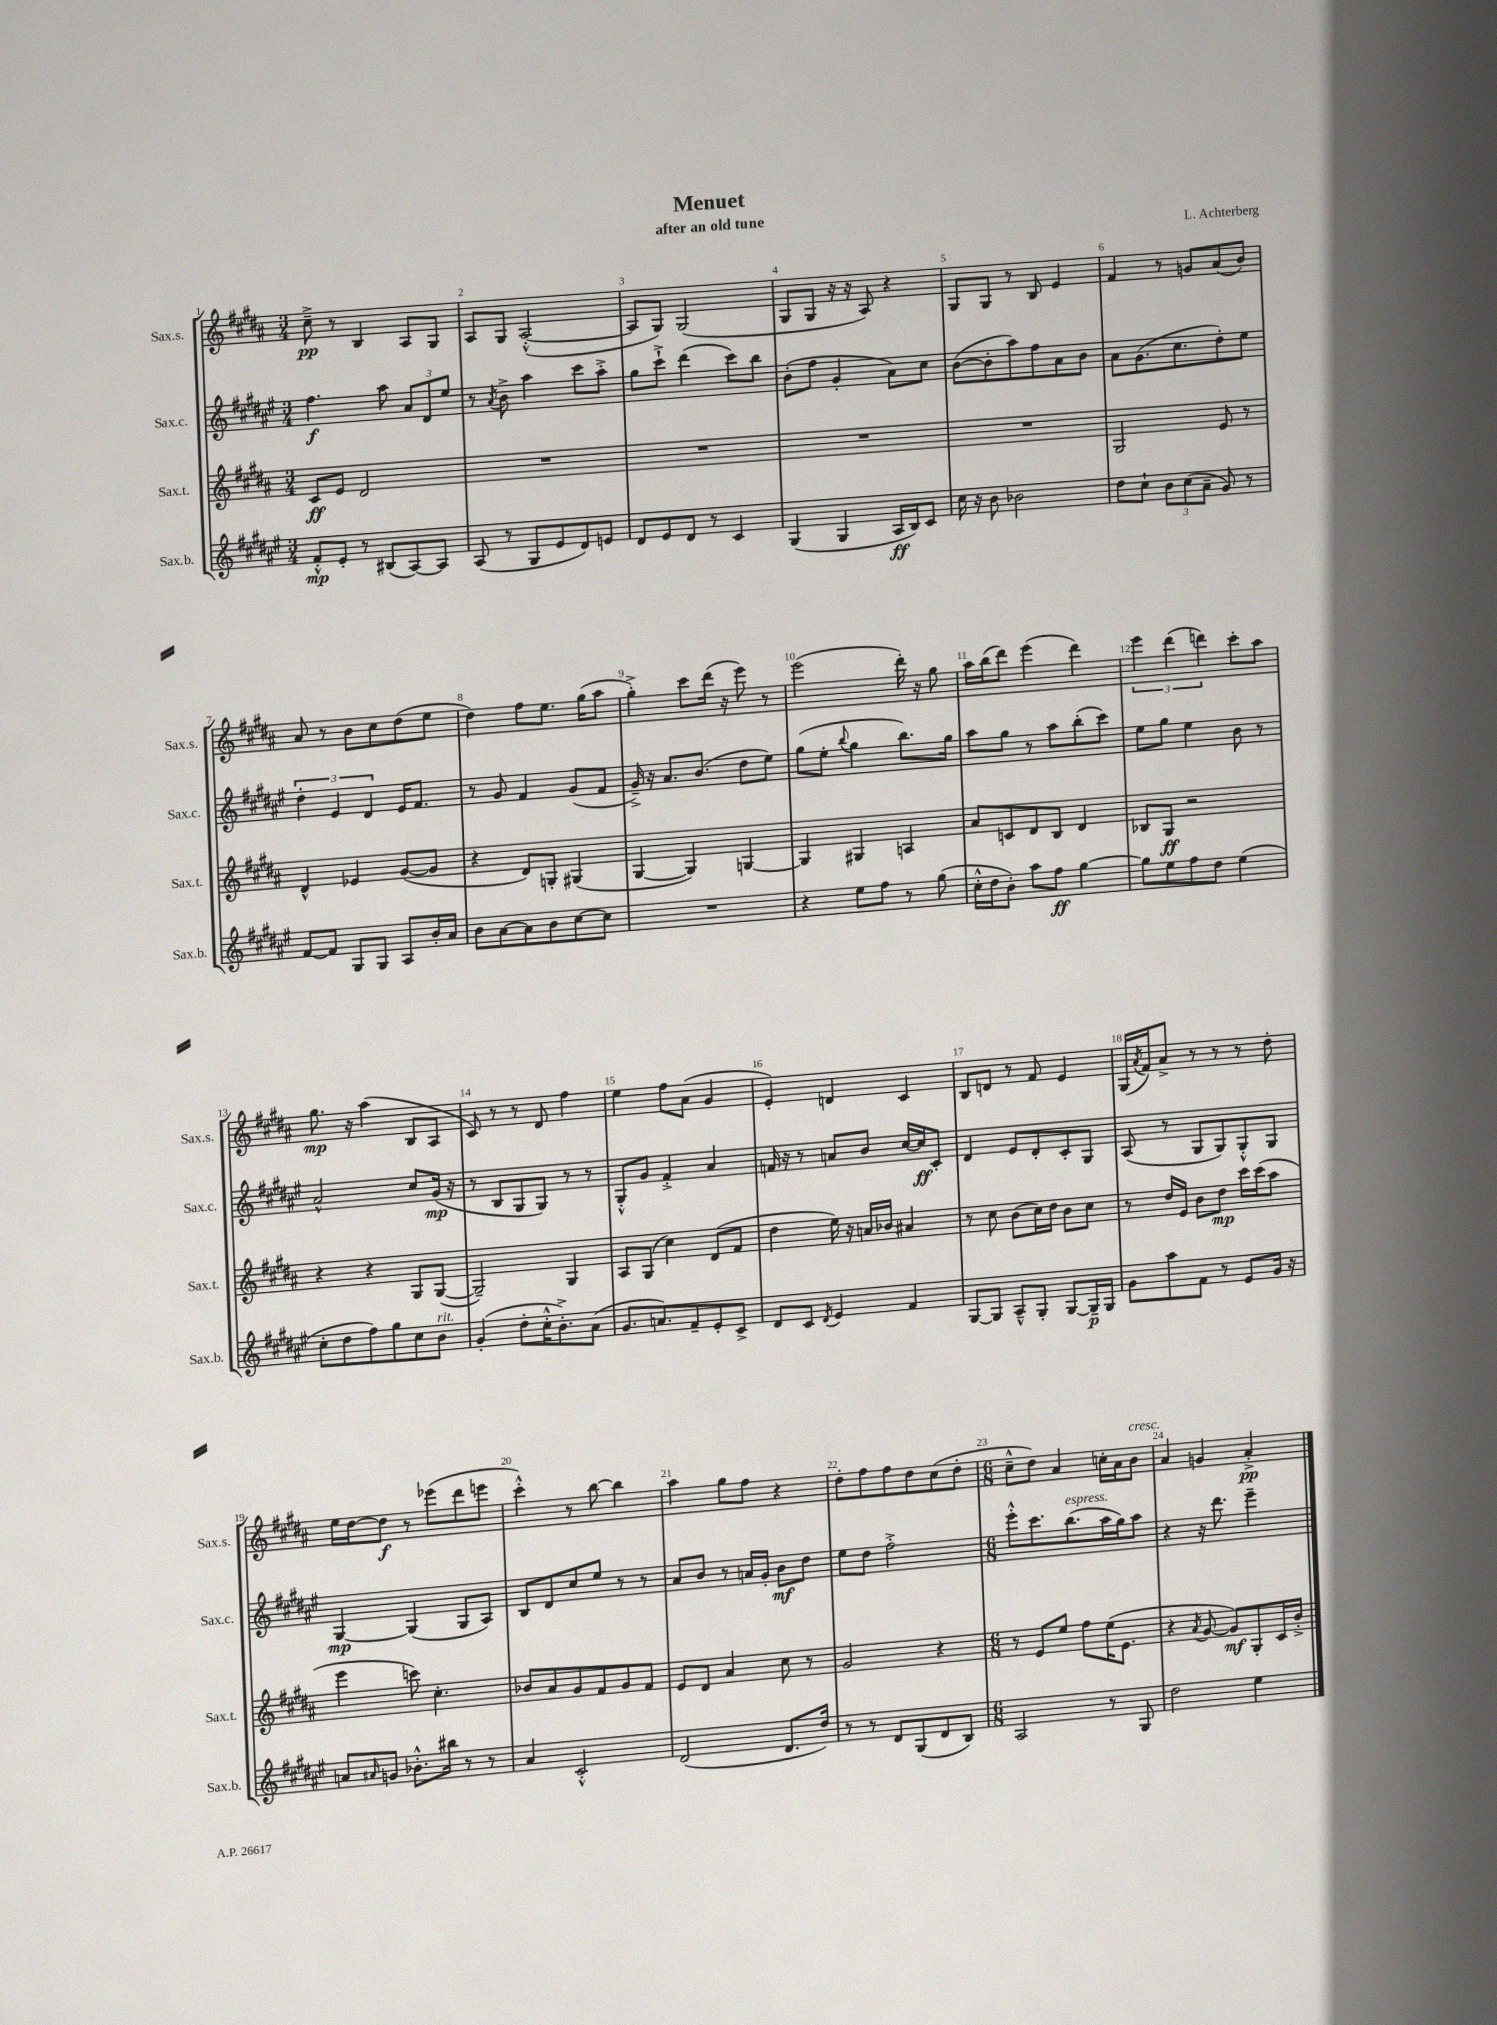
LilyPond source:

\header { title = "Menuet" composer = "L. Achterberg" subtitle = "after an old tune" }
<<
\new StaffGroup <<
\new Staff = "s0" \with { instrumentName = "Sax.s." shortInstrumentName = "Sax.s." } {
    \clef treble \key b \major \numericTimeSignature \time 3/4
    cis''8--->\pp r8 b4 ais8 gis8 |
    ais8 gis8 ais2~-.-^( |
    ais8 gis8) gis2( |
    gis8 gis8 r16 r16 ais8) r4 |
    gis8 gis8 r8 b8 e'4 |
    fis'4 r8 g'8 ais'8( b'8) |
    ais'8 r8 b'8 cis''8 dis''8( e''8 |
    dis''4) fis''8 e''8. gis''16( ais''8 |
    gis''4-.->) cis'''8 dis'''16( r16 e'''8) r8 |
    e'''2( dis'''16-.) r16 gis''8 |
    ais''16 b''16( dis'''8) e'''4( dis'''4) |
    \tuplet 3/2 { e'''4 dis'''4( d'''4) } cis'''8-. ais''8 |
    gis''8.\mp r16 ais''4( b8 ais8 |
    cis'8) r8 r8 dis'8 fis''4 |
    e''4 fis''8 ais'8( gis'4 |
    e'4-.) d'4 cis'4 |
    b8 d'8 r8 fis'8 e'4 |
    gis16( \acciaccatura { ais'8 } fis'16) ais'8-> r8 r8 r8 dis''8-. |
    e''16 dis''16~ dis''8\f r8 ees'''8( dis'''8 e'''8 |
    cis'''4-.-^) r8 b''8~ b''4 |
    ais''4 gis''8 fis''8 r4 |
    dis''8-. fis''8 fis''8 dis''8 cis''8( dis''8-. |
    \numericTimeSignature \time 6/8 cis''8---^ dis''8) ais'4 c''16-. ais'16 b'8^\markup { \italic "cresc." } |
    ais'4 g'4 ais'4-.->\pp \bar "|." |
}
\new Staff = "s1" \with { instrumentName = "Sax.c." shortInstrumentName = "Sax.c." } {
    \clef treble \key fis \major \numericTimeSignature \time 3/4
    fis''4.\f ais''8 \tuplet 3/2 { ais'8 dis'8 eis''8 } |
    r8 \acciaccatura { ais'8 } b'8-> ais''4 cis'''8 ais''8-.-> |
    gis''8 cis'''8-!-> dis'''4( cis'''8) b''8 |
    b'8-.( fis''8 gis'4-. ais'8) cis''8 |
    b'8~( b'8-. ais''8) fis''8 ais'8 b'8 |
    ais'8 gis'8.( cis''8. dis''8-.) eis''8 |
    \tuplet 3/2 { dis''4-. eis'4 dis'4 } eis'16 fis'8. |
    r8 gis'8 fis'4 gis'8( fis'8 |
    gis'16--->) r16 ais'8. b'8.( dis''8 eis''8) |
    gis''8( eis''8-. \appoggiatura { b''8 } gis''4 b''8.) gis''16 |
    ais''8 gis''8 r8 ais''8 b''8-.( cis'''8) |
    eis''8 gis''8 eis''4 b'8 r8 |
    ais'2-^ cis''8 gis'16\mp( r16 |
    r8 b8 gis8 gis8) r8 r8 |
    gis8-.-^ gis'8 fis'4-.-> ais'4 |
    f'16 r16 r8 a'8 b'8 cis''16~ cis''16\ff cis'8-. |
    dis'4 eis'8 dis'8-. cis'8-. gis8 |
    ais8( r8 gis8 gis8) gis8-.-^ gis8 |
    gis4~\mp gis4( gis8 ais8) |
    b8 dis'8 cis''8 eis''8 r8 r8 |
    ais'8 b'8 r8 a'16 gis'16-. b'8\mf dis''8 |
    eis''8 dis''8 fis''2-.-> |
    \numericTimeSignature \time 6/8 eis'''8-.-^ cis'''8. b''8.^\markup { \italic "espress." }( ais''16 gis''16) ais''8 |
    r4 r16 dis'''8. eis'''4-- \bar "|." |
}
\new Staff = "s2" \with { instrumentName = "Sax.t." shortInstrumentName = "Sax.t." } {
    \clef treble \key b \major \numericTimeSignature \time 3/4
    cis'8\ff e'8 dis'2 |
    R2. |
    R2. |
    R2. |
    R2. |
    gis2 e'8 r8 |
    dis'4-^ ees'4 gis'8~( gis'8 |
    r4 dis'8) g8-. gis4( |
    gis4~ gis4) g4~ |
    g4 gis4 a4 |
    ais'8 c'8 dis'8 b8 dis'4 |
    bes8 gis8\ff r2 |
    r4 r4 gis8 gis8~( |
    gis2--) gis4 |
    ais8 gis8( cis''4) dis'8( fis'8 |
    dis''4 e''16) r16 a'16 bes'16 ais'4 |
    r8 cis''8 b'8( cis''16) dis''16 b'8 cis''8 |
    r8 dis''16 e'16 b'8 dis''8\mp cis'''16 cis'''16( ais''8 |
    e'''4 c'''8) cis''4.-. |
    bes'8 ais'8 gis'8 fis'8 gis'8 fis'8 |
    e'8 dis'8 ais'4 cis''8 r8 |
    gis'2 r4 |
    \numericTimeSignature \time 6/8 r8 e'8 e''8 fis''8 e''16( e'8. |
    r4 \acciaccatura { ais'8 } gis'8~ gis'8\mf) gis8-. cis'16 b'16-.-> \bar "|." |
}
\new Staff = "s3" \with { instrumentName = "Sax.b." shortInstrumentName = "Sax.b." } {
    \clef treble \key fis \major \numericTimeSignature \time 3/4
    fis'8-.-^\mp eis'8-. r8 bis8( ais8~) ais8 |
    ais8( r8 gis8 eis'8 dis'8) e'8 |
    dis'8 eis'8 dis'8 r8 cis'4 |
    gis4( gis4 ais16\ff b16) cis'8 |
    cis''16 r16 b'8 bes'2 |
    dis''8 cis''8-! \tuplet 3/2 { b'8 cis''8( ais'8-- } gis'8) r8 |
    fis'8~ fis'8 gis8 gis8 ais8 b'16-. ais'16 |
    b'8 ais'8~ ais'8 b'8 cis''8~ cis''8 |
    R2. |
    r4 eis''8 fis''8 r8 gis''8( |
    cis''16-.-^ dis''16 b'8-.) ais''8 fis''8\ff gis''4~ |
    gis''8 eis''8 fis''8 dis''8 eis''4( |
    cis''8-. dis''8 fis''8) gis''8 cis''8 b'8^\markup { \italic "rit." } |
    gis'4-.( dis''8-. cis''16-.-^ b'8.-.->) ais'8( |
    gis'8. a'8.) fis'8-- eis'8-. cis'8-> |
    dis'8 cis'8 \acciaccatura { dis'8 } eis'4 fis'4 |
    gis8~ gis8 ais8---^ gis8-. gis8~ gis16--\p gis16 |
    gis'8 ais''8 fis'8 r8 eis'8 gis'16 r16 |
    a'8 \grace { ais'16 } g'8 bes'8.-.-^ bis''16 r8 r8 |
    ais'4 cis'2-.-^ |
    dis'2( dis'8. dis''16) |
    r8 r8 dis'8 gis8( dis'8 b8) |
    \numericTimeSignature \time 6/8 ais2 r8 gis8 |
    dis''2 eis''4 \bar "|." |
}
>>
>>
\layout { \context { \Score \override BarNumber.break-visibility = ##(#f #t #t) barNumberVisibility = #all-bar-numbers-visible } }
